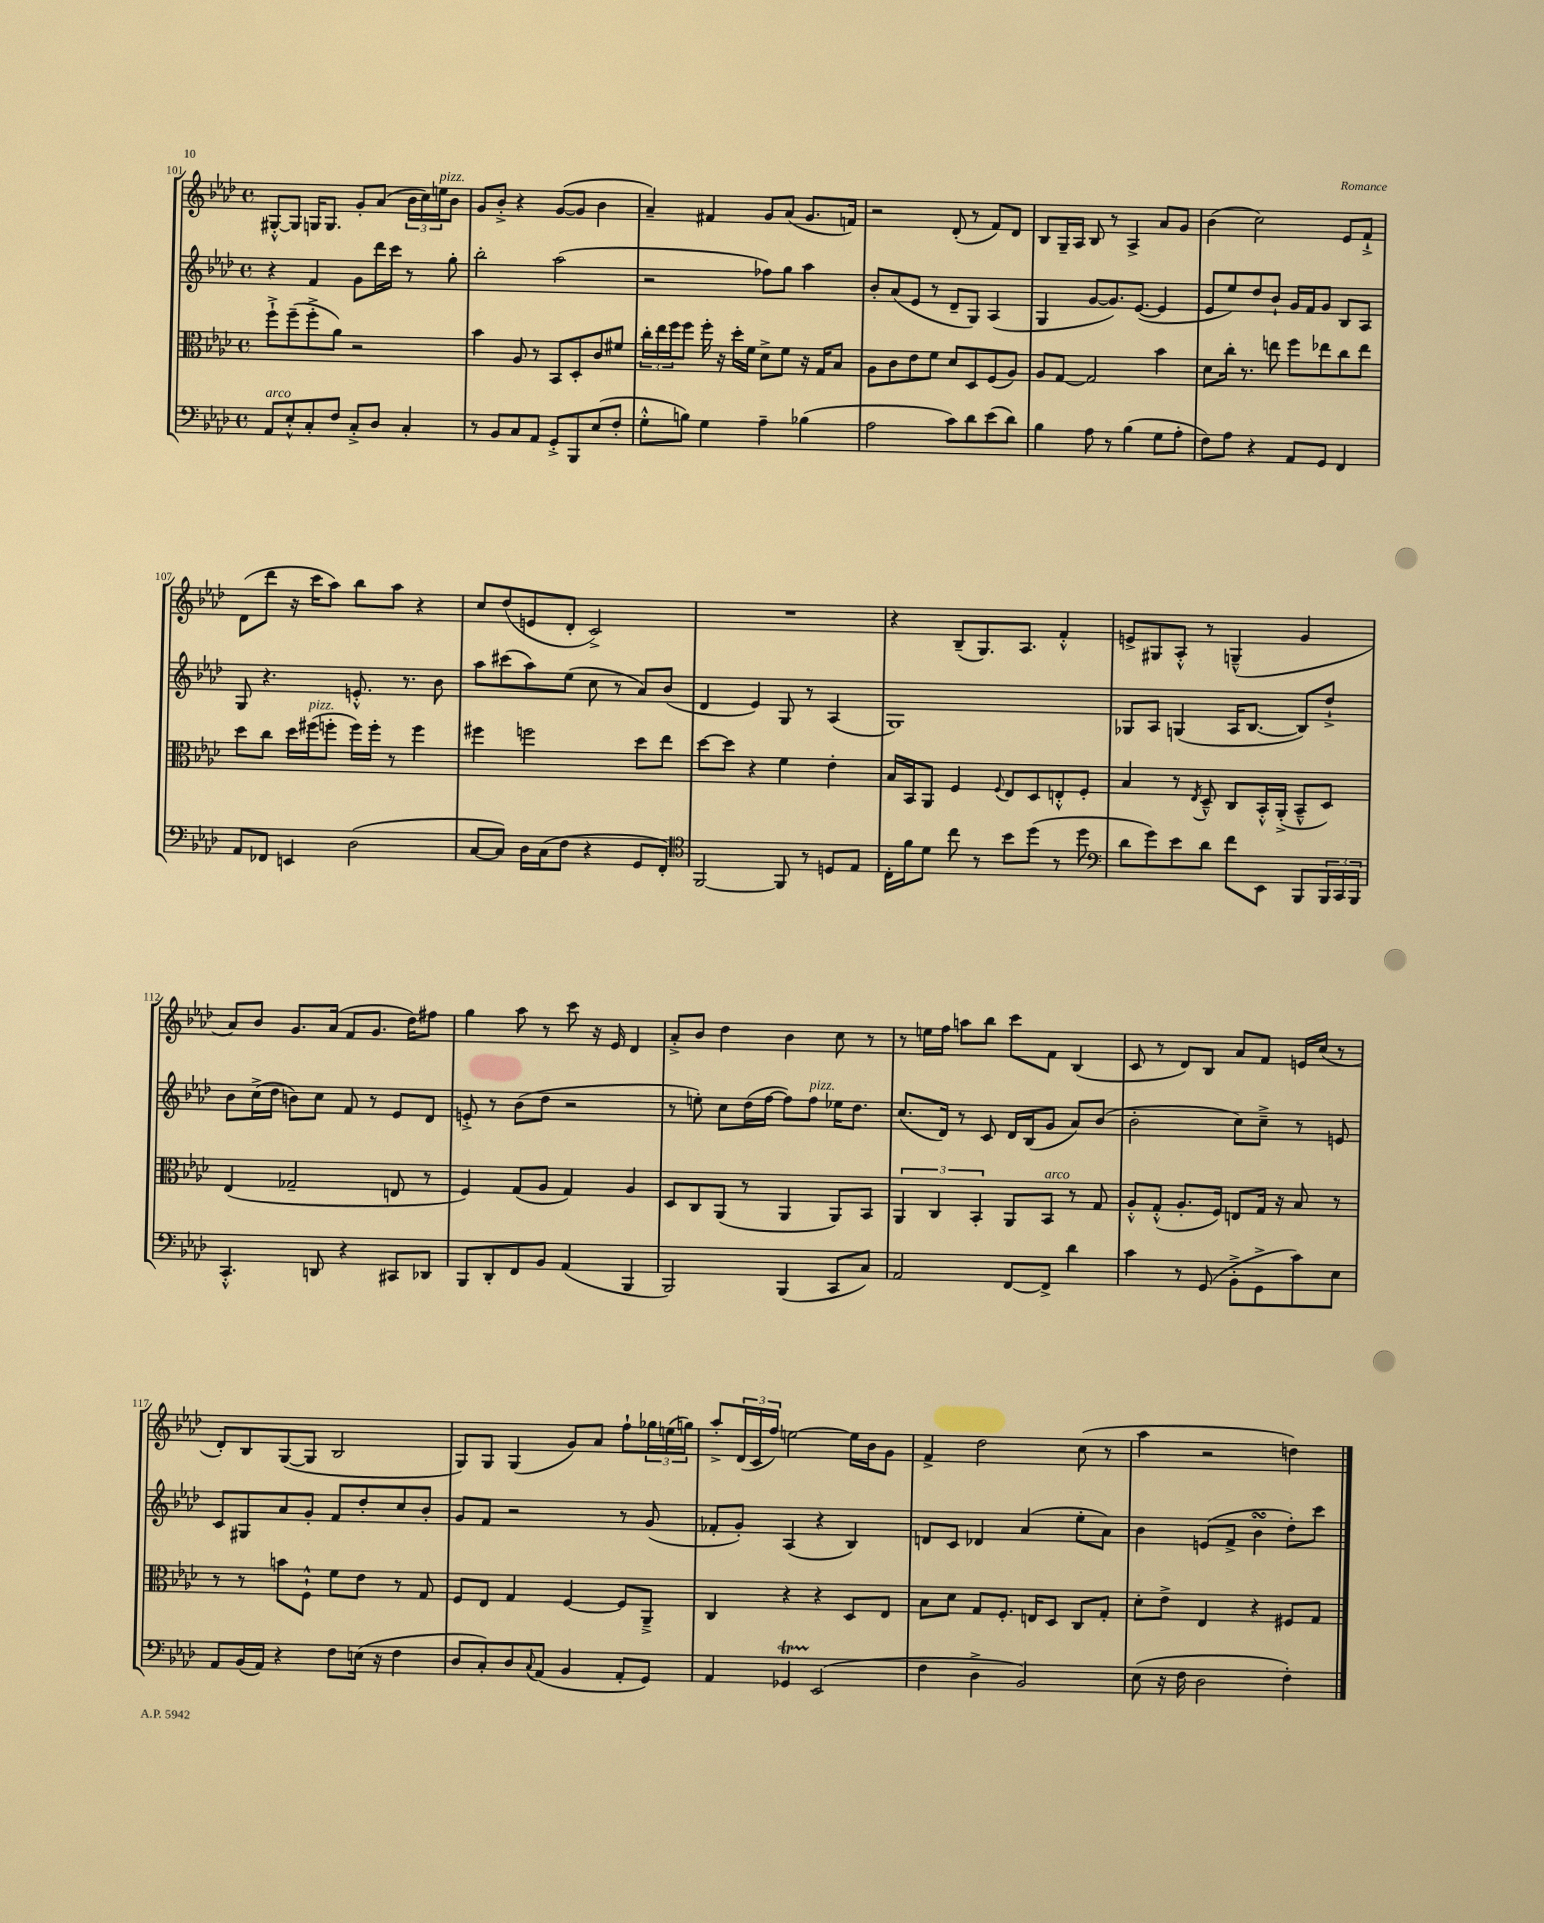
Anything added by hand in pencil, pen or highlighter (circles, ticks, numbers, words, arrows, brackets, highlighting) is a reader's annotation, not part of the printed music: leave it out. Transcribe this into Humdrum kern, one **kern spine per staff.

**kern	**kern	**kern	**kern
*staff4	*staff3	*staff2	*staff1
*clefF4	*clefC3	*clefG2	*clefG2
*k[b-e-a-d-]	*k[b-e-a-d-]	*k[b-e-a-d-]	*k[b-e-a-d-]
*M4/4	*M4/4	*M4/4	*M4/4
*met(c)	*met(c)	*met(c)	*met(c)
8AA-	8ff`^	4r	[8G#'^^
8E-'^^	(8ff~	.	8G#]
8C'	8ff'^	4f	16G
.	.	.	8.G
8F	8a-)	.	.
8C'^	2r	8g	8g'
8D-	.	16ddd-	(8a-
.	.	16ccc	.
4C'	.	8r	24b-
.	.	.	24cc)
.	.	.	24ee
.	.	8gg'	8b-
=	=	=	=
8r	4b-	2bb-'	8g
8BB-	.	.	8b-'^
8C	8A-	.	4r
8AA-	8r	.	.
8GG'^	8BB-	(2aa-	([8g
8BBB-	8D-'	.	8g]
(8E-	8c	.	4b-
8F'	8f#	.	.
=	=	=	=
8G'^^	24cc'	2r	4a-~)
.	24ee-	.	.
.	24ff	.	.
8B)	8ff	.	.
4G	16ff'	.	4f#
.	16r	.	.
.	16dd-'	.	.
.	16f	.	.
4A-~	8d-^	8ff-)	8g
.	8f	8gg	(8a-
(4B-	16r	4aa-	8.g
.	16G	.	.
.	8B-	.	.
.	.	.	16f)
=	=	=	=
2A-	8A-	8b-'	2r
.	8c	(8a-	.
.	8e-	8e-	.
.	8f	8r	.
8c)	8d-	8d-~	(8d-'
8d-	8D-	8G)	8r
(8e-	(8F	(4A-	8f)
8d-)	8A-)	.	8d-
=	=	=	=
4B-	8A-	4G	8B-
.	[8G	.	16G~
.	.	.	16A-
8A-	2G]	[8g	8B-
8r	.	8.g])	8r
(4B-	.	.	4A-^
.	.	([8.e-	.
8G	4b-	4e-]	8a-
8A-'	.	.	8g
=	=	=	=
8F)	8d-	8e-	(4b-
8A-	16cc'	8ee-)	.
.	8.r	.	.
4r	.	8dd-	2cc)
.	8ee	8b-`	.
8AA-	8ff	16g	.
.	.	16f	.
8GG	8ee-	8g	.
4FF	8cc	8B-	8e-
.	8ee-	8A-	8f`^
=	=	=	=
8AA-	8dd-	8G	(8d-
8FF-	8cc	4.r	8ddd-
4EE	16dd-	.	16r
.	(16ff#	.	16ccc
.	8ff'	.	8aa-)
(2D-	16ff)	8.e'^^	8bb-
.	16ff'	.	.
.	8r	.	8aa-
.	.	8.r	.
.	4ff	.	4r
.	.	8b-	.
=	=	=	=
[8C	4ff#	8aa-	8cc
8C])	.	(8ccc#	(8dd-
16D-	2ff	8aa-)	8e
(16C	.	.	.
8F	.	(8ee-	8d-'
4r	.	8cc	2c^)
.	.	8r	.
8GG	8dd-	8a-)	.
8FF')	8ee-	(8b-	.
=	=	=	=
*clefC4	*	*	*
[2FF	[8dd-	4d-	1r
.	8dd-]	.	.
.	4r	4e-)	.
8FF]	4f	8G	.
8r	.	8r	.
8D	4e-'	(4A-	.
8E-	.	.	.
=	=	=	=
16C'	16B-	1G)	4r
16f	16BB-	.	.
8d-	8AA-	.	.
8cc	4F	.	(8B-~
8r	.	.	8.G)
.	8qqF	.	.
8b-	8E-	.	.
.	.	.	8.A-
(8dd-	8D-	.	.
8r	8E'^^	.	4f'^^
8dd-	8F'	.	.
=	=	=	=
*clefF4	*	*	*
8d-	4B-	8G-	8e^
8g)	.	8A-	8G#
8e-	8r	(4G	8A-'^^
.	8qE-	.	.
8d-	8D-~^^	.	8r
8f	8C	16A-	(4G~^^
.	.	[8.B-	.
8EE-	16BB-'^^	.	.
.	(16AA-'^	.	.
8BBB-	8BB-~^^	8B-])	4g
24BBB-	8D-)	8dd-`^	.
24CC	.	.	.
24BBB-	.	.	.
=	=	=	=
4.CC'^^	(4E-	8b-	8a-)
.	.	(16cc^	8b-
.	.	16dd-	.
.	2G-~	8b)	8.g
8DD	.	8cc	.
.	.	.	(16a-
4r	.	8f	8f
.	.	8r	8.g
8CC#	8E	8e-	.
.	.	.	16dd-)
8DD-	8r	8d-	8ff#
=	=	=	=
8BBB-	4F)	8e'^	4gg
8DD-'	.	8r	.
8FF	(8G	(8b-	8aa-
8BB-	8A-	8dd-	8r
(4AA-	4G)	2r	8ccc
.	.	.	16r
.	.	.	16e-
4BBB-	4A-	.	4d-
=	=	=	=
2BBB-)	8D-	8r	8a-'^
.	8C	8ee')	8b-
.	(8AA-	8cc	4dd-
.	8r	(16dd-	.
.	.	[16ff	.
(4BBB-	4AA-	8ff])	4b-
.	.	8ff	.
8CC	8AA-)	16ee-	8cc
.	.	8.dd-	.
8C)	8BB-	.	8r
=	=	=	=
2AA-	6AA-	(8.cc	8r
.	.	.	16ee
.	6C	.	.
.	.	16d-)	16ff
.	.	8r	8aa
.	6BB-'	.	.
.	.	8c	8bb-
[8FF	8AA-	16d-	8ccc
.	.	(16B-	.
8FF^]	8BB-	8g	8f
4d-	8r	8a-)	(4B-
.	8G	(8b-	.
=	=	=	=
4c	8A-'^^	2b-'	8c
.	(8G'^^	.	8r
8r	8.A-'	.	8d-)
(8GG	.	.	8B-
.	16F)	.	.
8BB-'^	8E	8cc)	8a-
8GG^	16G	8cc~^	8f
.	16r	.	.
8c)	8B-	8r	16e
.	.	.	(16cc
8E-	8r	8e	8r
=	=	=	=
8AA-	8r	8c	8d-')
(16BB-	8r	8G#	8B-
16AA-)	.	.	.
4r	8b	8a-	([8G
.	8F`^^	8g'	8G]
8F	8f	8f	2B-
(16E	8e-	8dd-'	.
16r	.	.	.
4F	8r	8cc	.
.	8G	8b-'	.
=	=	=	=
8D-	8F	8g	8G)
8C')	8E-	8f	8G
8D-	4G	2r	(4G
8qqC	.	.	.
(8AA-	.	.	.
4BB-	[4F	.	8g)
.	.	.	8a-
8AA-'	8F]	8r	8ff`
8GG)	8AA-~^	(8g	24gg-
.	.	.	(24ee
.	.	.	24gg)
=	=	=	=
4AA-	4C	8f-'	8aa-'^
.	.	8g')	(24d-
.	.	.	24c
.	.	.	24ff)
4GG-	4r	(4A-	[2ee
(2EE-	4r	4r	.
.	8D-	4B-)	16ee]
.	.	.	16b-
.	8E-	.	8g
=	=	=	=
4F	8B-	8d	4f^
.	8d-	8c	.
4D-^	8G	4d-	2dd-
.	8.F'	.	.
2BB-)	.	(4a-	.
.	16E	.	.
.	8D-	.	.
.	8C	8ee-'	(8cc
.	8G'	8a-)	8r
=	=	=	=
(8E-	8d-'	4b-	4aa-
16r	8e-^	.	.
16F	.	.	.
2D-	4E-	(8e	2r
.	.	8f^	.
.	4r	4b-	.
4F')	8F#	8dd-')	4dd)
.	8G	8ccc	.
==	==	==	==
*-	*-	*-	*-
